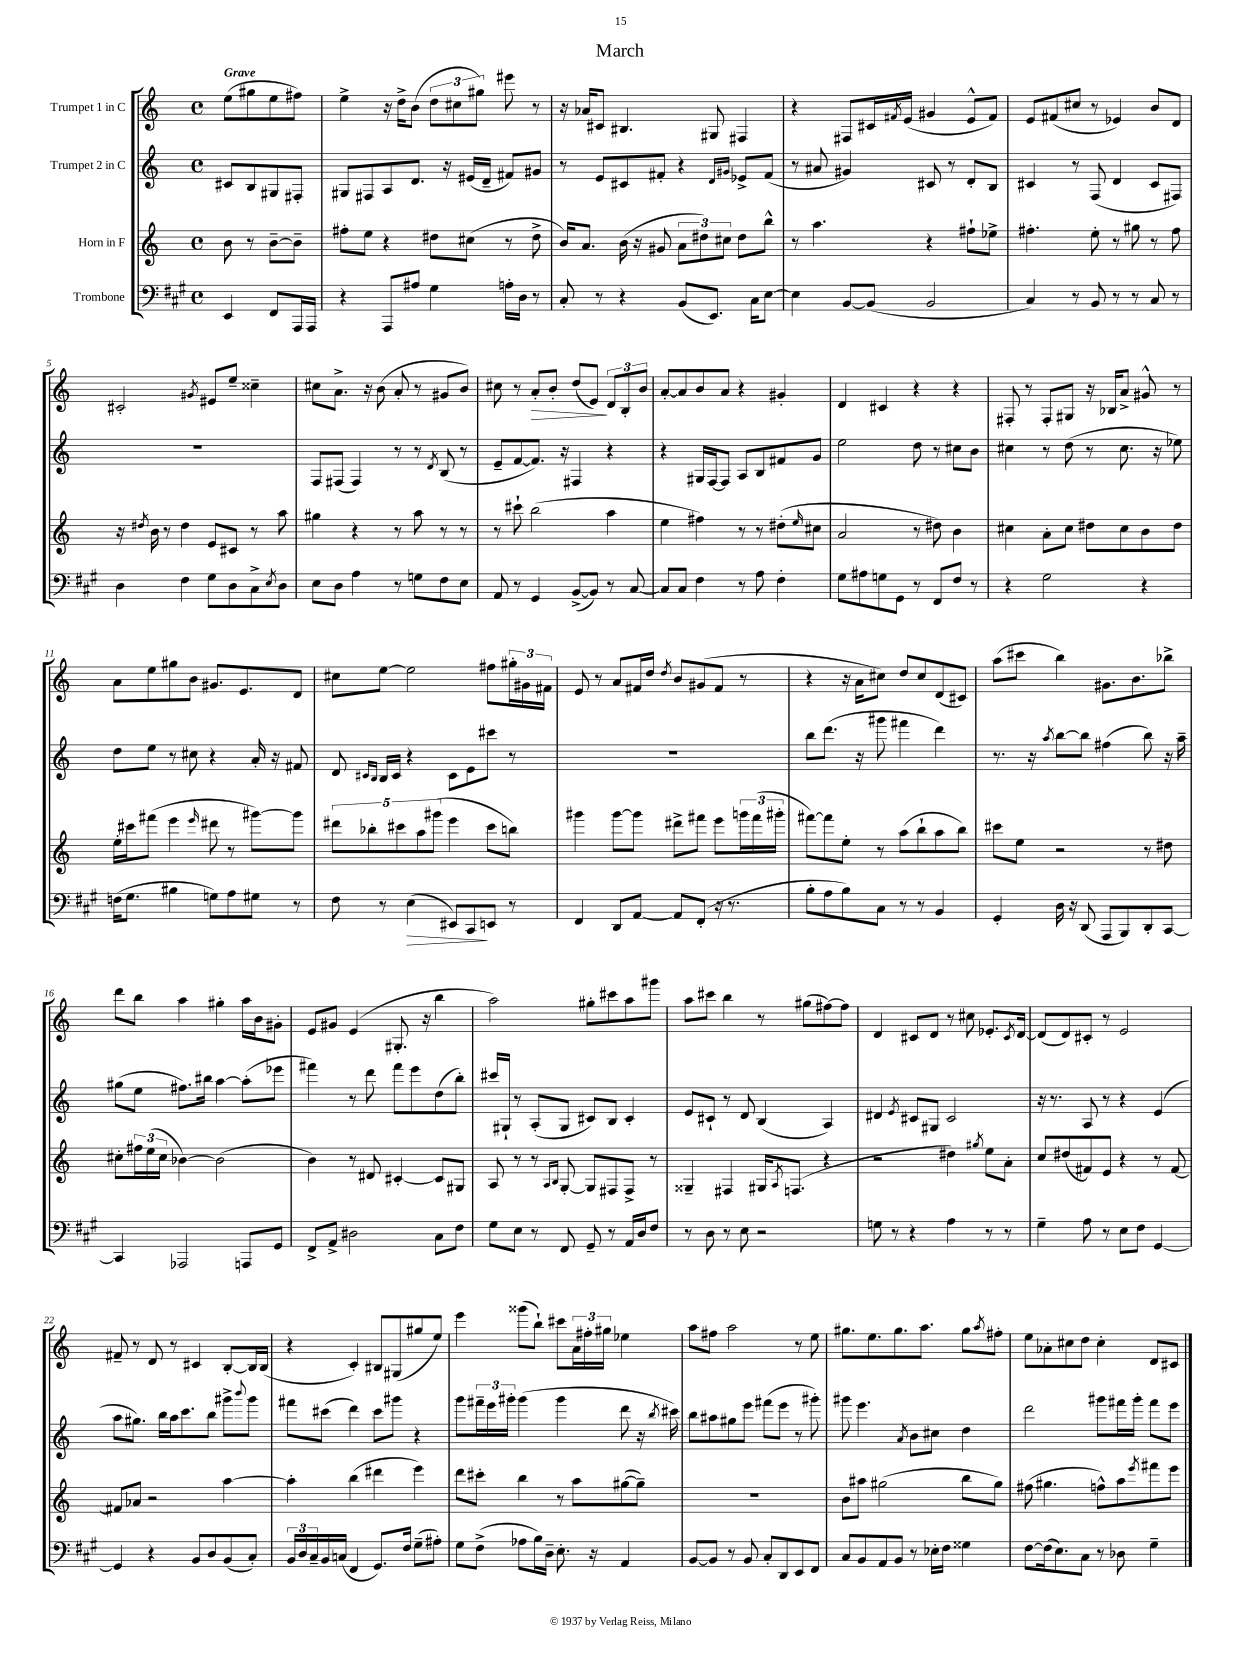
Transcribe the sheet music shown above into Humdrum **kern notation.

**kern	**kern	**kern	**kern
*staff4	*staff3	*staff2	*staff1
*clefF4	*clefG2	*clefG2	*clefG2
*k[f#c#g#]	*k[]	*k[]	*k[]
*M4/4	*M4/4	*M4/4	*M4/4
*met(c)	*met(c)	*met(c)	*met(c)
4EE	8b	8c#	(8ee
.	8r	8B	8gg#
8FF#	[8b~	8G#	8ee
16AAA	8b~]	8F#'	8ff#)
16AAA	.	.	.
=	=	=	=
4r	8ff#'	8G#	4ee^
.	8ee	8F#	.
8AAA	4r	8A	16r
.	.	.	16dd^
8A#	.	8.d	(8b
4G#	8dd#	.	12dd
.	.	16r	.
.	.	.	12cc#
.	(8cc#	(16e#	.
.	.	.	12gg#)
.	.	16d~	.
16A'	8r	8f#)	8eee#
16D	.	.	.
8r	8dd#^	8g#	8r
=	=	=	=
8C#'	16b)	8r	16r
.	8.a	.	16a-
8r	.	8e	8c#
4r	(16b	8c#	4.B#
.	16r	.	.
.	8g#	8f#'	.
(8BB	12a	4r	.
.	12dd#)	.	.
8.EE)	.	.	8G#
.	12cc#	.	.
.	.	16qqd	.
.	.	16qqg#	.
.	8dd#	8e-^	4F#
16C#	.	.	.
[8E	8bb^^	(8f#	.
=	=	=	=
4E]	8r	8r	4r
.	4.aa	8a#	.
[8BB	.	4g#)	8F#
(8BB]	.	.	16c#
.	.	.	8qf#
.	.	.	(16e
2BB	4r	8c#	4g#
.	.	8r	.
.	8ff#`	8d'	8e^^
.	8ee-^	8B	8f#)
=	=	=	=
4C#)	4.ff#'	4c#	8e
.	.	.	(8f#
8r	.	8r	8cc#
8BB	8ee'	(8F	8r
8r	8r	4d	4e-)
8r	8gg#	.	.
8C#	8r	8c#	8b
8r	8ff#	8F#)	8d
=	=	=	=
4D	16r	1r	2c#'
.	8qdd#	.	.
.	16b	.	.
.	8r	.	.
4F#	4dd#	.	.
.	.	.	8qg#
8G#	8e	.	8e#
8D	8c#	.	8ee~
8C#^	8r	.	4cc##~
8qE	.	.	.
8D	8aa	.	.
=	=	=	=
8E	4gg#	8F	8cc#
8D	.	(8F#	8.a^
4A	4r	4F#)	.
.	.	.	16r
.	.	.	(8b
8r	8r	8r	8a'
8G	8aa	8r	8r
.	.	8qd	.
8F#	8r	(8B	8g#
8E	8r	8r	8b)
=	=	=	=
8AA	8r	8e~	8cc#
8r	8ccc#`	[8f	8r
4GG#	(2bb	8.f])	8a'
.	.	.	8b'
.	.	16r	.
([8BB^	.	4F#	(8dd
8BB])	.	.	8e)
8r	4aa	4r	12d
.	.	.	12B'
[8C#	.	.	.
.	.	.	12b
=	=	=	=
8C#]	4ee	4r	[8a'
8C#	.	.	8a]
4F#	4ff#)	16G#	8b
.	.	[16F	.
.	.	8F]	8a
8r	8r	8A	4r
8A	8r	8B	.
4F#'	(8dd#'	8f#	4g#'
.	16qqee	.	.
.	8cc#	8g	.
=	=	=	=
8G#	2a	2ee	4d
8A#	.	.	.
8G	.	.	4c#
8GG#	.	.	.
8r	8r	8dd	4r
8FF#	8dd#)	8r	.
8F#	4b	8cc#	4r
8r	.	8b	.
=	=	=	=
4r	4cc#	4cc#	8F#'
.	.	.	8r
2G#	8a'	8r	8F#'
.	8cc#	(8dd	8G#
.	8dd#	8r	16r
.	.	.	16B-
.	8cc#	8.cc#	8a^
4r	8b	.	8g#^^
.	.	16r	.
.	8dd#	8ee-)	8r
=	=	=	=
(16F	16ee'	8dd	8a
8.G#	16ccc#	.	.
.	(8fff#	8ee	8ee
4B#	4eee	8r	8gg#
.	.	8cc#	8b
.	16qqeee	.	.
8G)	8ddd#	4r	8.g#
8A	8r	.	.
.	.	.	8.e
8G#	[8ggg#)	16a'	.
.	.	16r	.
8r	8ggg#]	8f#	8d
=	=	=	=
8F#	10ddd#	8d	8cc#
.	10bb-'	.	.
.	.	16qqc#	.
.	.	16qqB	.
8r	.	16B	[8ee
.	.	16c#	.
.	10ccc#	.	.
(4E	.	4r	2ee]
.	10aa	.	.
.	(10ggg#	.	.
8EE#)	4eee	8c#	.
8CC#	.	8e	.
8EE	8ccc#	8ccc#	8ff#
8r	8bb)	8r	24gg#'
.	.	.	24g#
.	.	.	24f#
=	=	=	=
4FF#	4ggg#	1r	8e
.	.	.	8r
8DD	[8ggg#	.	8a
[8AA	8ggg#]	.	16f#
.	.	.	16dd
.	.	.	8qdd
8AA]	8ddd#^	.	8b
(8FF#'	8fff#	.	(8g#
16r	8eee	.	8f#
8.r	.	.	.
.	24ggg	.	8r
.	(24fff#	.	.
.	24ggg#'	.	.
=	=	=	=
8B'	[8fff#)	8bb	4r
8A	8fff#]	(8.ddd	.
8B)	8ee'	.	16r
.	.	16r	16a
8C#	8r	8ggg#	8cc#)
8r	(8aa	4fff#	8dd
8r	8bb`	.	8cc#
4BB	8aa	4ddd)	(8d
.	8bb)	.	8c#)
=	=	=	=
4GG#'	8ccc#	8.r	(8aa
.	8ee	.	8ccc#
.	.	16r	.
.	.	8qaa	.
16D	2r	[8bb	4bb)
16r	.	.	.
(8DD	.	8bb]	.
8AAA	.	(4ff#	8.g#
8BBB)	.	.	.
.	.	.	8.b
8DD'	8r	8bb)	.
[8CC#	8dd#	16r	8bb-^
.	.	16aa~	.
=	=	=	=
4CC#]	8cc#'	(8gg#	8ddd
.	24ff#	8ee	8bb
.	(24ee	.	.
.	24cc#	.	.
2AAA-	[4b-)	8.ff#)	4aa
.	.	16bb#	.
.	(2b-]	[4aa	4gg#'
8AAA	.	(8aa']	16aa
.	.	.	16b
8GG#	.	8eee-	8g#'
=	=	=	=
8FF#^	4b)	4fff#)	8e
8AA^	.	.	8g#
2D#	8r	8r	(4e
.	8d#	8ddd	.
.	[4c#'	8fff#	8.G#'
.	.	8eee	.
.	.	.	16r
8C#	8c#]	(8dd	4bb
8F#	8G#	8bb')	.
=	=	=	=
8G#	8A	16ccc#	2aa)
.	.	16G#`	.
8E	8r	8r	.
8r	8r	(8A'	.
.	16qqA	.	.
.	16qqB	.	.
8FF#	[8G'	8G#	.
8GG#~	8G]	8c#)	8gg#'
8r	8F#	8B	8ccc#
16AA	8F#^	4c#'	8aa
16D	.	.	.
8F#	8r	.	8ggg#
=	=	=	=
8r	4G##~	8e	8aa
8D	.	8c#`	8ccc#
8r	4F#	8r	4bb
8E	.	8d	.
2r	16G#	(4B	8r
.	8qA	.	.
.	(8.F	.	.
.	.	.	(8gg#
.	4r	4A)	[8ff#)
.	.	.	8ff#]
=	=	=	=
8G	2r	4d#	4d
8r	.	.	.
.	.	8qe	.
4r	.	8c#	8c#
.	.	8G#	8d
4A	4dd#)	2c#	8r
.	.	.	8cc#
.	8qgg#	.	.
8r	8ee	.	8.e-'
8r	8a'	.	.
.	.	.	8qc#
.	.	.	[16d
=	=	=	=
4G#~	8cc	16r	(8d]
.	.	8.r	.
.	(8dd#	.	8d)
8A	8f#)	8A	8c#'
8r	8e	8r	8r
8E	4r	4r	2e
8F#	.	.	.
[4GG#	8r	(4e	.
.	[8f#	.	.
=	=	=	=
4GG#]	8f#]	8aa	8f#~
.	8a-	8.gg#)	8r
4r	2r	.	8d
.	.	16bb	.
.	.	16aa	8r
.	.	8.ccc	.
8BB	.	.	4c#
8D	.	8bb	.
(8BB	[4aa	8ggg#^	[8B'
.	.	8qqbbb	.
8C#')	.	8ggg#	16B]
.	.	.	(16B
=	=	=	=
24BB	4aa']	8fff#	4r
24D	.	.	.
24C#~	.	.	.
16BB	.	(8ccc#	.
(16C	.	.	.
4FF#	(4bb	4ddd)	4c')
8.GG#)	4ddd#	8ccc#	8B#
.	.	8ggg#	(8G#
16F#	.	.	.
(8G#~	4eee)	4r	8gg#
8A#')	.	.	8ee)
=	=	=	=
8G#	8ddd	8ggg	4eee
(8F#^	8ccc#'	24fff#~	.
.	.	24eee	.
.	.	24ggg#'	.
8A-	4bb	(4ggg#	(8ggg##
16B)	.	.	8bb`)
16D~	.	.	.
8.E'	8r	4ggg#	8ccc#
.	8aa	.	24a
.	.	.	24ff#'
16r	.	.	.
.	.	.	24gg#
4AA	([8gg#	8ddd	4ee-
.	8gg#~])	16r	.
.	.	8qbb	.
.	.	16ccc#)	.
=	=	=	=
[8BB	1r	8bb	8aa
8BB]	.	8aa#	8ff#
8r	.	8gg#	2aa
8BB	.	8eee	.
8C#'	.	(8fff#	.
8DD	.	8eee	.
8EE	.	8r	8r
8FF#	.	8ggg#')	8ee
=	=	=	=
8C#	8b	8ggg#	8.gg#
8BB	8aa#	4.eee	.
.	.	.	8.ee
8AA	(2gg#	.	.
8BB	.	.	8.gg#
.	.	8qa	.
8r	.	8b	.
.	.	.	8.aa
16E-'	.	8cc#	.
16F#	.	.	.
4G##	8bb	4dd	8gg#
.	.	.	8qaa
.	8gg#)	.	8ff#'
=	=	=	=
[8F#	(8ff#	2ddd	8ee
(16F#]	4.gg#	.	8a-'
8.E)	.	.	.
.	.	.	8cc#
8C#	.	.	8dd
8r	8ff^^)	8ggg#	4cc#'
8D-	8aa	16fff#	.
.	.	16ggg#'	.
.	8qeee	.	.
4G#~	8fff#	8fff#	8d
.	8eee	8eee	8c#
==	==	==	==
*-	*-	*-	*-
